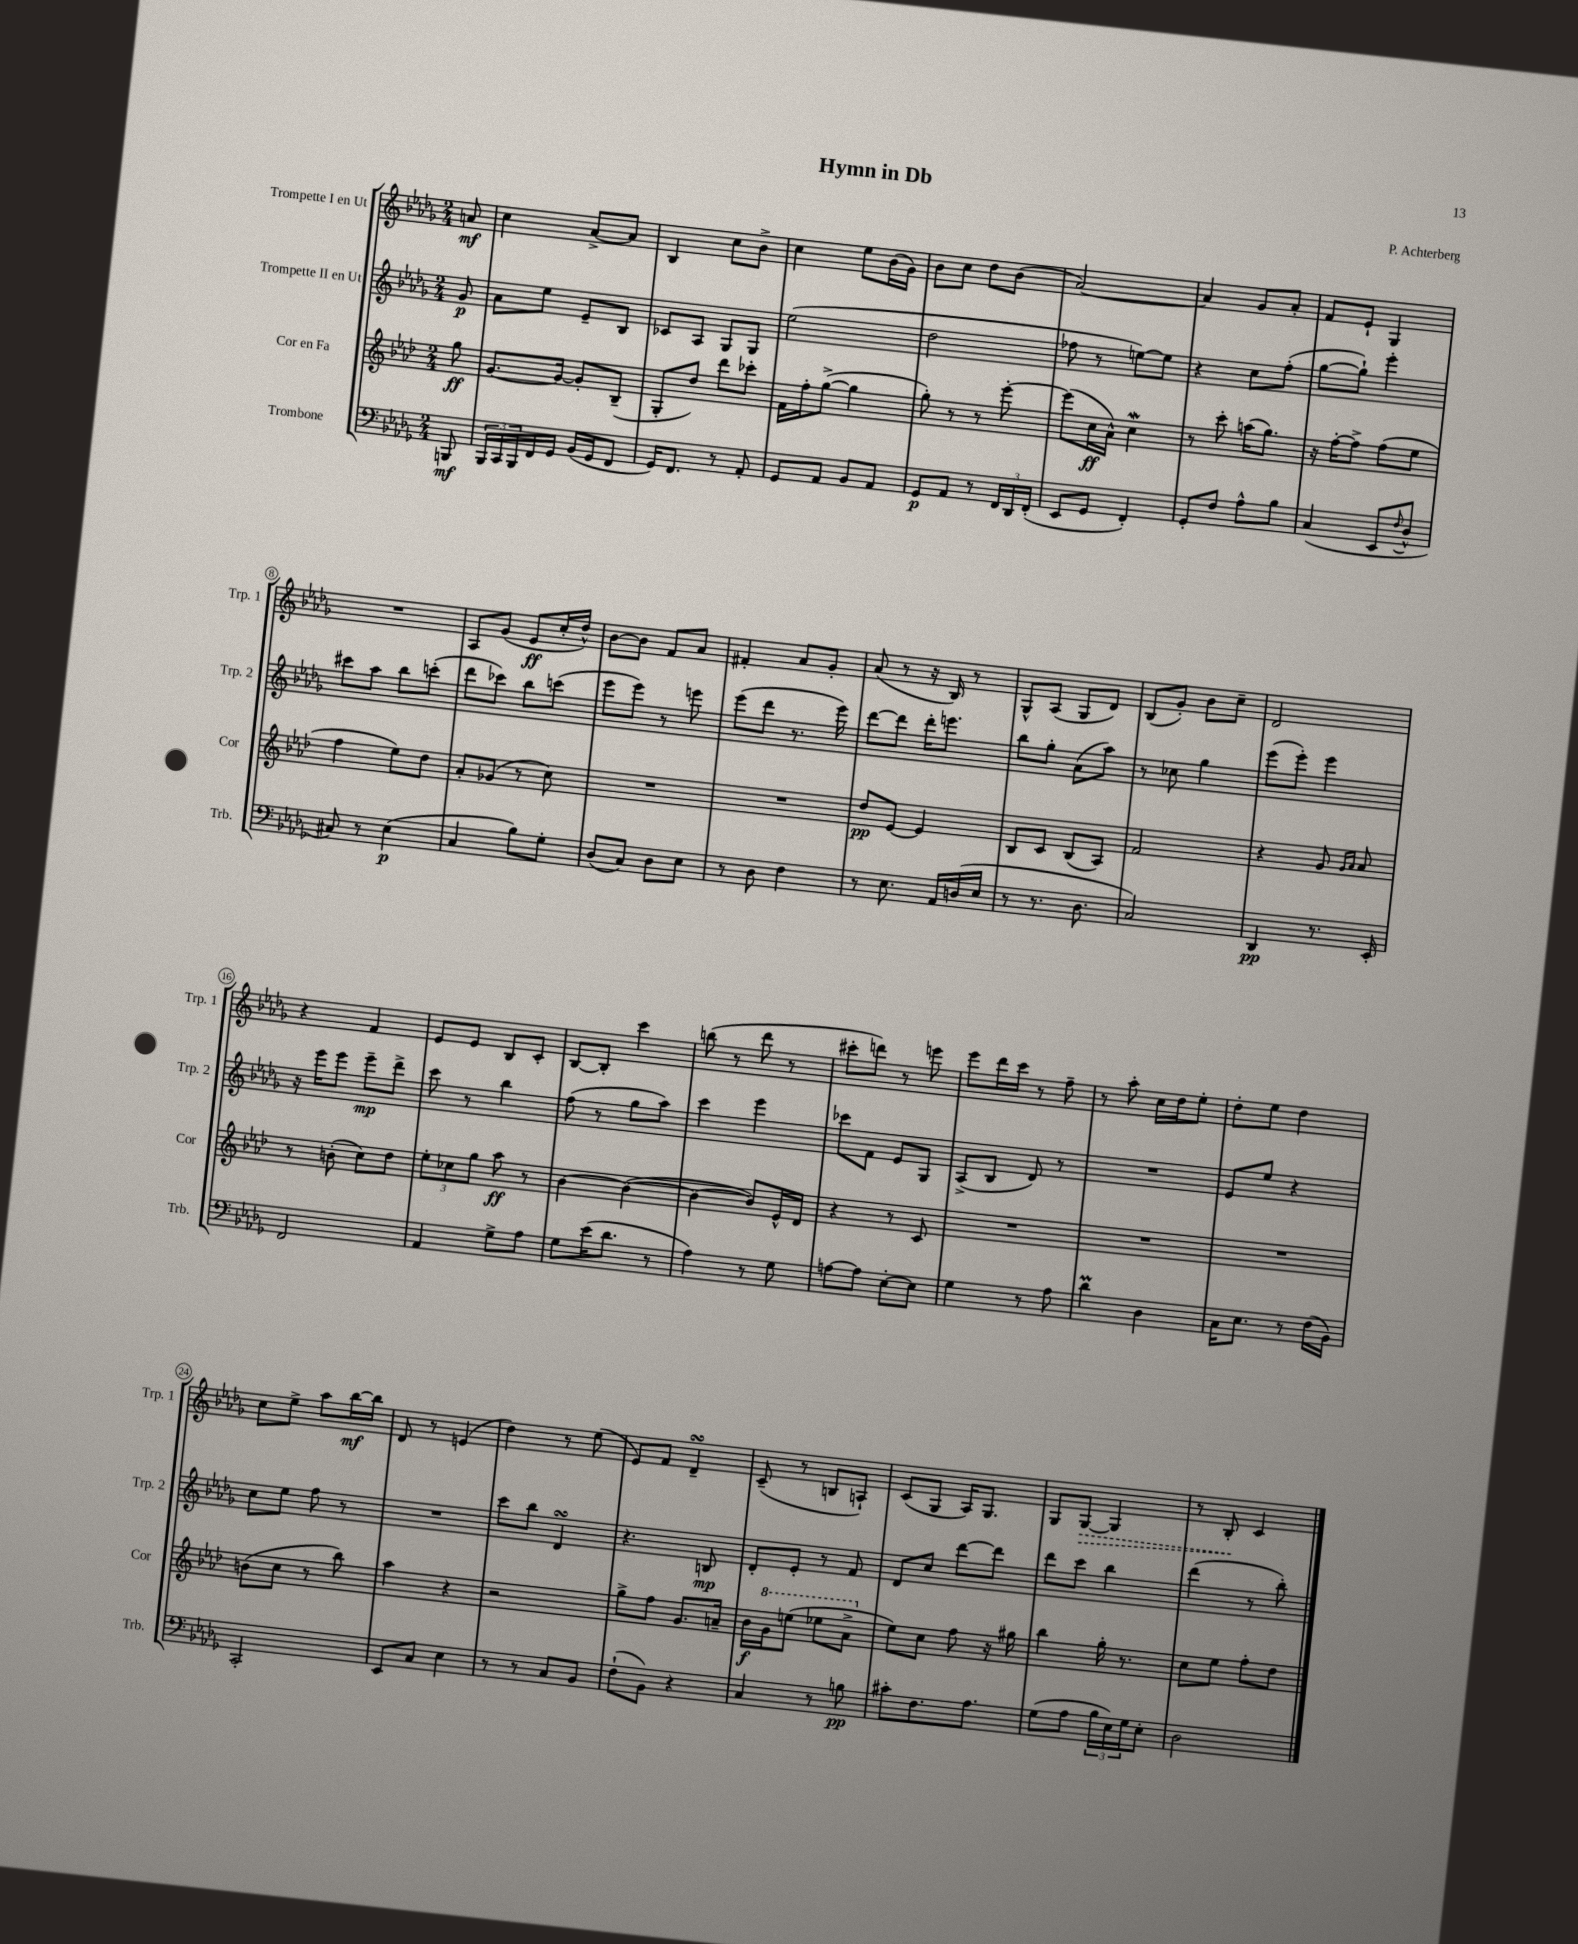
\header { title = "Hymn in Db" composer = "P. Achterberg" }
<<
\new StaffGroup <<
\new Staff = "s0" \with { instrumentName = "Trompette I en Ut" shortInstrumentName = "Trp. 1" } {
    \clef treble \key des \major \numericTimeSignature \time 2/4 \partial 8
    a'8\mf |
    c''4 aes'8~-> aes'8 |
    bes4 c''8 bes'8-> |
    c''4 ees''8 bes'16( ges'16) |
    bes'8 c''8 des''8 bes'8( |
    aes'2~) |
    aes'4 ges'8 aes'8-. |
    f'8 ees'8-! ges4 |
    R2 |
    aes8 ges'8( ees'8\ff c''16-. des''16-^) |
    bes'8~ bes'8 f'8 aes'8 |
    fis'4-. aes'8 ges'8-. |
    aes'8( r8 r16 bes16) r8 |
    ges8-^ aes8( ges8 des'8) |
    bes8( ges'8-.) bes'8 c''8-- |
    des'2 |
    r4 f'4 |
    ees'8 ees'8 bes8 c'8-. |
    bes8~ bes8-. c'''4 |
    b''8( r8 des'''8 r8 |
    cis'''8-. d'''8) r8 e'''8 |
    ees'''8 des'''16 c'''16 r8 f''8-- |
    r8 aes''8-. c''16 des''16 ees''8-. |
    des''8-. ees''8 des''4 |
    c''8 ees''8-> aes''8 bes''16~\mf bes''16 |
    des'8 r8 e'4( |
    des''4) r8 ees''8( |
    ees'8) f'8 des'4--\turn |
    c'8--( r8 b8 a8-!) |
    c'8( ges8 aes16) ges8. |
    ges8 \once \override Hairpin.style = #'dashed-line ges8~\> ges4 |
    r8 bes8-.\! c'4 \bar "|." |
}
\new Staff = "s1" \with { instrumentName = "Trompette II en Ut" shortInstrumentName = "Trp. 2" } {
    \clef treble \key des \major \numericTimeSignature \time 2/4 \partial 8
    ges'8\p |
    aes'8 ees''8 ees'8-- bes8 |
    ces'8 aes8 ges8 ges8 |
    ees''2( |
    des''2 |
    fes''8 r8 e''8~) e''8 |
    r4 c''8 f''8-.( |
    ges''8~ ges''8-!) ees'''4-. |
    cis'''8 aes''8 bes''8 c'''8-.( |
    des'''8 ces'''8) bes''8 c'''8( |
    ees'''8 ees'''8) r8 e'''8 |
    ees'''8( des'''8 r8. ees'''16) |
    des'''8~ des'''8 des'''16-. e'''8. |
    bes''8 ges''8-. aes'8( aes''8) |
    r8 ces''8 ges''4 |
    ees'''8( ees'''8-.) ees'''4 |
    r16 ees'''16 ees'''8 ees'''8--\mp des'''8-> |
    c'''8 r8 bes''4 |
    f''8( r8 ges''8 aes''8) |
    c'''4 ees'''4 |
    ces'''8 f'8 ees'8 ges8 |
    aes8->( bes8 des'8) r8 |
    R2 |
    ees'8 ees''8 r4 |
    c''8 ees''8 f''8 r8 |
    R2 |
    c'''8 bes''8 des'4\turn |
    r4. b8\mp |
    des'8-. ees'8-. r8 f'8 |
    des'8 c''8 des'''8~ des'''8 |
    des'''8 c'''8 bes''4 |
    des'''4( r8 bes''8-.) \bar "|." |
}
\new Staff = "s2" \with { instrumentName = "Cor en Fa" shortInstrumentName = "Cor" } {
    \clef treble \key aes \major \numericTimeSignature \time 2/4 \partial 8
    g''8\ff |
    g'8.~ g'16~ g'8-. bes8--( |
    g8-. des''8) des'''8 ces'''8-. |
    f'16 f''16-. g''8~->( g''4 |
    g''8-.) r8 r8 ees'''8~-. |
    ees'''8( c''16\ff aes'16-^) c''4\mordent |
    r8 c'''8-. a''16( g''8.) |
    r16 f''16~-. f''8-> f''8( ees''8 |
    f''4 ees''8) des''8 |
    aes'8-. ges'8( r8 c''8) |
    R2 |
    R2 |
    des''8\pp ees'8~ ees'4 |
    bes8 c'8 bes8( aes8) |
    f'2 |
    r4 g'8 \grace { g'16 aes'16 } aes'8 |
    r8 b'8-.( c''8) des''8 |
    \tuplet 3/2 { ees''8-. ces''8 g''8 } aes''8\ff r8 |
    bes'4~ bes'4~( |
    bes'4~ bes'8) ees'16-^ des'16 |
    r4 r8 c'8 |
    R2 |
    R2 |
    R2 |
    b'8( c''8 r8 bes''8) |
    aes''4 r4 |
    r2 |
    g''8-> f''8 g'8. a'16-- |
    bes'16\f \ottava #1 g''16 e'''8( ees'''8 aes''8-> \ottava #0 |
    ees''8) c''8 f''8 r16 gis''16 |
    bes''4 g''16-. r8. |
    c''8 ees''8 f''8-. des''8 \bar "|." |
}
\new Staff = "s3" \with { instrumentName = "Trombone" shortInstrumentName = "Trb." } {
    \clef bass \key des \major \numericTimeSignature \time 2/4 \partial 8
    b,,8\mf |
    \tuplet 3/2 { bes,,16 c,16 bes,,16 } f,16 ges,16 bes,16( ges,16 f,8 |
    ges,16) f,8. r8 aes,8-. |
    ges,8 aes,8 bes,8 aes,8 |
    ges,8\p aes,8 r8 \tuplet 3/2 { f,16 des,16 f,16-.( } |
    ees,8 ges,8 f,4-.) |
    ges,8-. f8 aes8-^ bes8 |
    c4( ees,8 \appoggiatura { f8 } des8-^ |
    cis8) r8 ees4\p( |
    c4 bes8) ges8-. |
    des8( c8) des8 ees8 |
    r8 des8 f4 |
    r8 ees8. aes,16 d16( ees16 |
    r8 r8. des8. |
    c2) |
    des,4\pp r8. ees,16-. |
    f,2 |
    aes,4 ges8-> aes8 |
    ges8 ees'16( des'8. r8 |
    aes4) r8 ges8 |
    a8~ a8 ees8~-. ees8 |
    ges4 r8 aes8 |
    des'4\prall des4 |
    c16 ees8. r8 f16( bes,16) |
    c,2-. |
    ees,8 c8 ees4 |
    r8 r8 c8 bes,8 |
    f8-!( bes,8) r4 |
    c4 r8 b8\pp |
    cis'8-. f8. aes8. |
    ges8( aes8 \tuplet 3/2 { bes16 ees16) ges16 } ees8-. |
    des2 \bar "|." |
}
>>
>>
\layout { \context { \Score \override BarNumber.stencil = #(make-stencil-circler 0.1 0.3 ly:text-interface::print) } }
